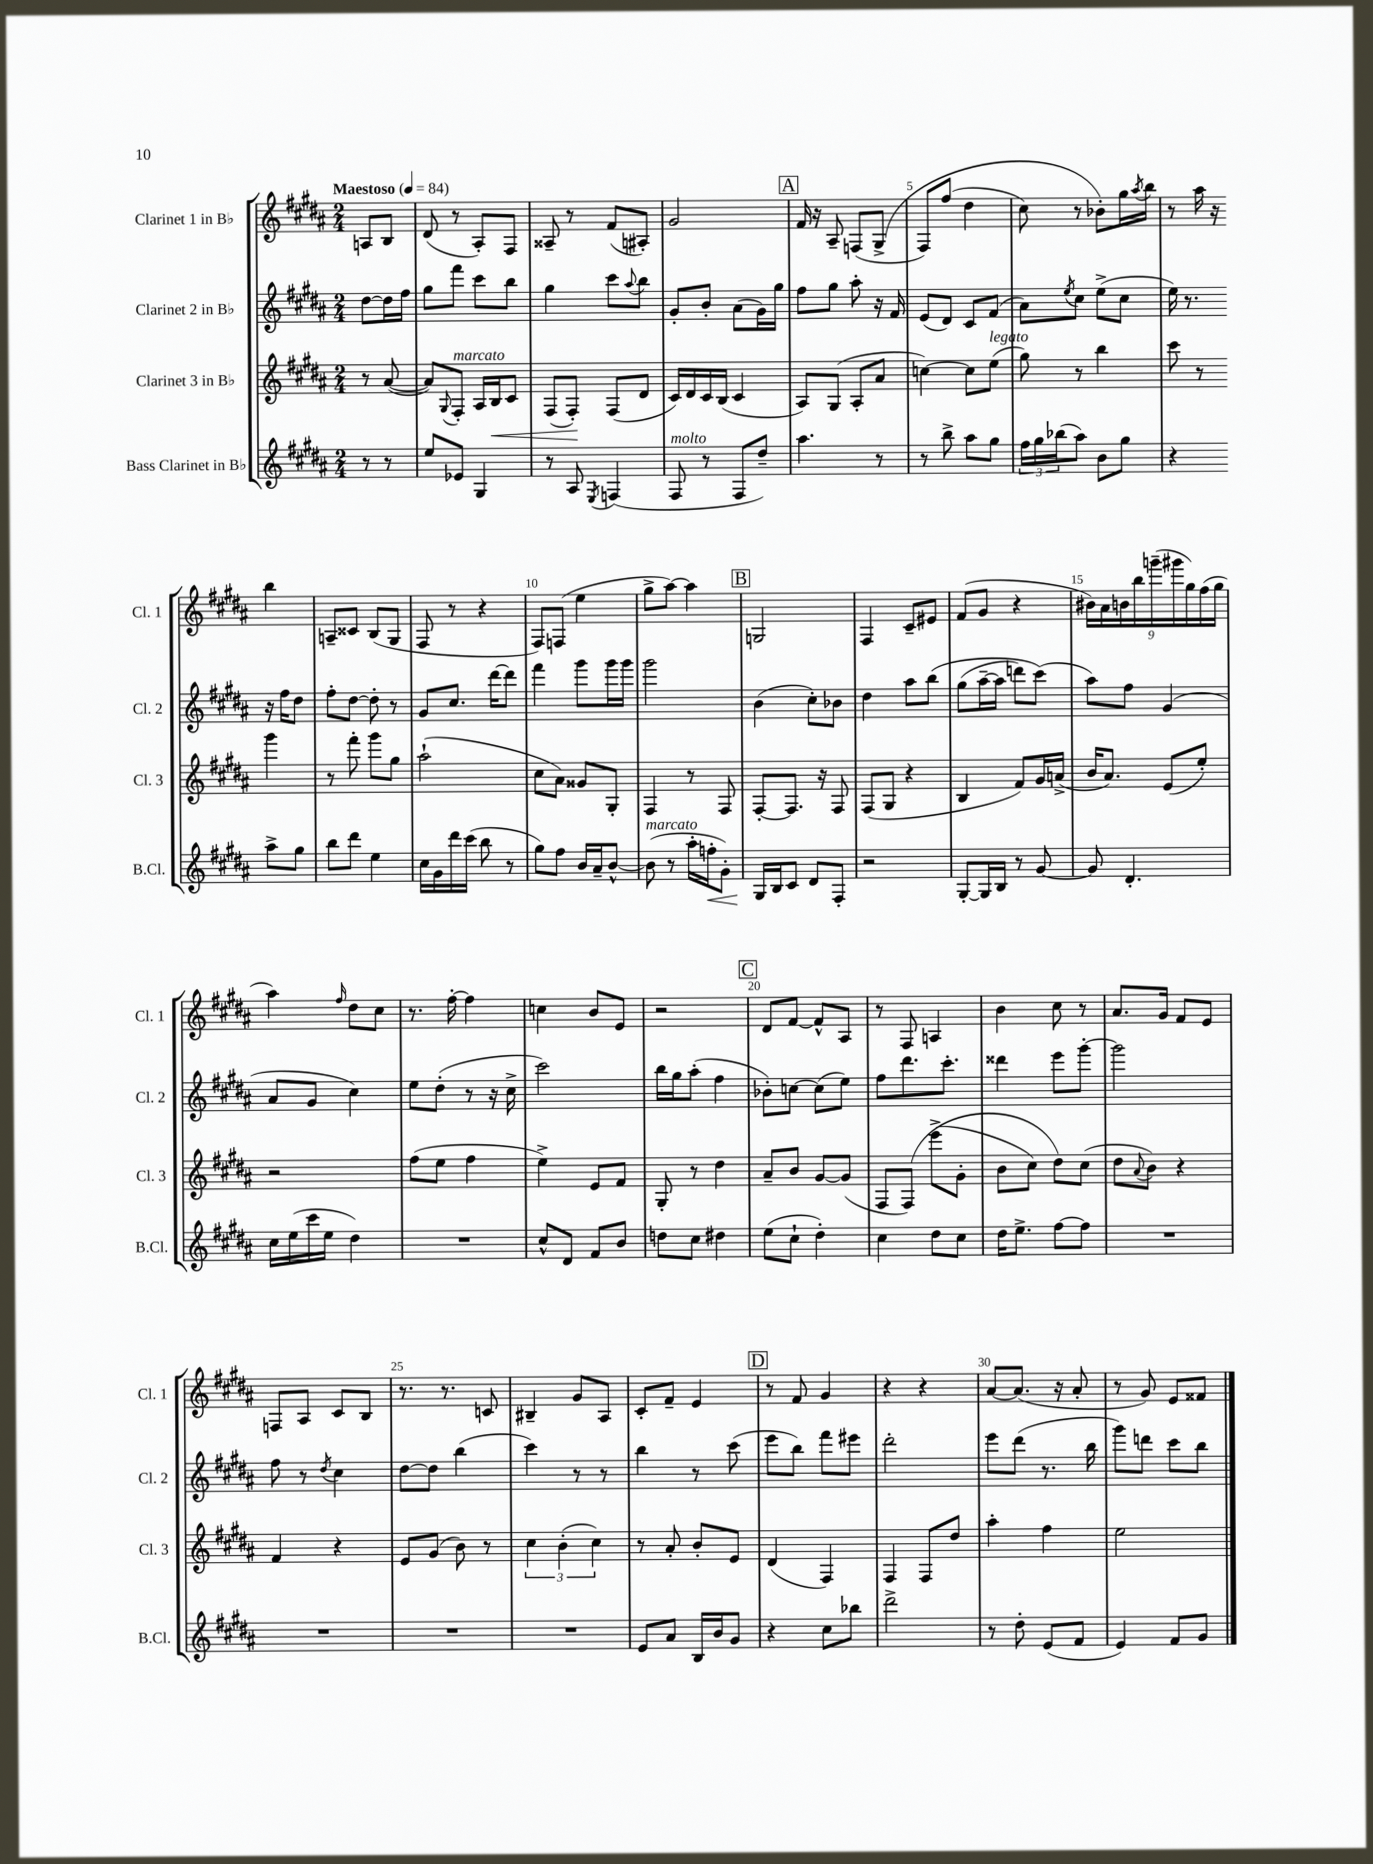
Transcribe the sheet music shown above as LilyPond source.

<<
\new StaffGroup <<
\new Staff = "s0" \with { instrumentName = "Clarinet 1 in Bb" shortInstrumentName = "Cl. 1" } {
    \clef treble \key b \major \numericTimeSignature \time 2/4 \partial 4 \tempo "Maestoso" 4 = 84
    a8 b8 |
    dis'8( r8 ais8-.) fis8 |
    aisis8-- r8 fis'8( ais8-.) |
    gis'2 |
    \mark \markup { \box "A" } fis'16 r16 ais8-- f8( gis8->\( |
    fis8) fis''8( dis''4 |
    cis''8) r8 bes'8-.\) gis''16 \acciaccatura { ais''8 } b''16 |
    r8 ais''16 r16 b''4 |
    a8-- cisis'8 b8( gis8 |
    fis8 r8 r4 |
    fis8) f8( e''4 |
    gis''8-> ais''8~) ais''4 |
    \mark \markup { \box "B" } g2 |
    fis4 cis'8-- eis'8 |
    fis'8( gis'8 r4 |
    \tuplet 9/8 { bis'16) ais'16 b'16 b''16 g'''16--( gis'''16 gis''16) fis''16( gis''16 } |
    ais''4) \grace { fis''16 } dis''8 cis''8 |
    r8. fis''16~-. fis''4 |
    c''4 b'8 e'8 |
    r2 |
    \mark \markup { \box "C" } dis'8 fis'8~ fis'8-^ ais8 |
    r8 fis8 a4 |
    b'4 cis''8 r8 |
    ais'8. gis'16 fis'8 e'8 |
    f8 ais8 cis'8 b8 |
    r8. r8. c'8 |
    bis4-- gis'8 ais8 |
    cis'8-. fis'8-- e'4 |
    \mark \markup { \box "D" } r8 fis'8 gis'4 |
    r4 r4 |
    ais'8~ ais'8.( r16 ais'8-. |
    r8 gis'8) e'8 fisis'8 \bar "|." |
}
\new Staff = "s1" \with { instrumentName = "Clarinet 2 in Bb" shortInstrumentName = "Cl. 2" } {
    \clef treble \key b \major \numericTimeSignature \time 2/4 \partial 4
    dis''8~ dis''16 fis''16 |
    gis''8 fis'''8 cis'''8 b''8 |
    gis''4 cis'''8 \appoggiatura { ais''8 } b''8 |
    gis'8-. b'8-. ais'8( gis'16) gis''16 |
    \mark \markup { \box "A" } fis''8 gis''8 ais''8-. r16 fis'16 |
    e'8( dis'8) cis'8 fis'8( |
    ais'8) \acciaccatura { e''8 } cis''8 e''8->( cis''8 |
    e''16) r8. r16 fis''16 dis''8 |
    fis''8-. dis''8~ dis''8-. r8 |
    gis'8 cis''8. dis'''16~ dis'''8 |
    fis'''4 gis'''8 gis'''16 gis'''16 |
    gis'''2 |
    \mark \markup { \box "B" } b'4( cis''8-.) bes'8 |
    dis''4 ais''8 b''8\( |
    gis''8( ais''16~-- ais''16 d'''8) cis'''8(\) |
    ais''8) fis''8 gis'4( |
    ais'8 gis'8 cis''4) |
    e''8 dis''8-.( r8 r16 cis''16-> |
    cis'''2) |
    b''16 gis''16 ais''8-.( fis''4 |
    \mark \markup { \box "C" } bes'8-.) c''8~ c''8( e''8) |
    fis''8 dis'''8. cis'''8.-. |
    disis'''4 e'''8 gis'''8~-. |
    gis'''2 |
    fis''8 r8 \acciaccatura { dis''8 } cis''4 |
    dis''8~ dis''8 b''4( |
    cis'''4) r8 r8 |
    b''4 r8 cis'''8( |
    \mark \markup { \box "D" } e'''8 b''8) fis'''8 eis'''8 |
    dis'''2-. |
    e'''8 dis'''8( r8. b''16 |
    gis'''8) d'''8 cis'''8 b''8 \bar "|." |
}
\new Staff = "s2" \with { instrumentName = "Clarinet 3 in Bb" shortInstrumentName = "Cl. 3" } {
    \clef treble \key b \major \numericTimeSignature \time 2/4 \partial 4
    r8 ais'8~( |
    ais'8) \appoggiatura { gis8 } fis8-.^\markup { \italic "marcato" } ais16 b16\< cis'8 |
    fis8( fis8-.\!) fis8( dis'8 |
    cis'16) dis'16 cis'16 b16( cis'4 |
    \mark \markup { \box "A" } ais8) gis8( ais8-. ais'8 |
    c''4~) c''8 e''8^\markup { \italic "legato" }( |
    gis''8) r8 b''4 |
    cis'''8 r8 gis'''4 |
    r8 fis'''8-. gis'''8 gis''8 |
    ais''2-!( |
    cis''8 ais'8) gisis'8 gis8-. |
    fis4 r8 fis8 |
    \mark \markup { \box "B" } fis8~-. fis8. r16 fis8 |
    fis8( gis8 r4 |
    b4 fis'8) gis'16 a'16->( |
    b'16 ais'8.) e'8( e''8-.) |
    r2 |
    fis''8( e''8 fis''4 |
    e''4->) e'8 fis'8 |
    gis8-. r8 dis''4 |
    \mark \markup { \box "C" } ais'8-- b'8 gis'8~ gis'8( |
    fis8 fis8)\( e'''8->( gis'8-. |
    b'8 cis''8) dis''8\) cis''8( |
    dis''8 \appoggiatura { ais'8 } b'8) r4 |
    fis'4 r4 |
    e'8 gis'8( b'8) r8 |
    \tuplet 3/2 { cis''4 b'4-.( cis''4) } |
    r8 ais'8-. b'8-. e'8 |
    \mark \markup { \box "D" } dis'4( fis4) |
    fis4 fis8 dis''8 |
    ais''4-. fis''4 |
    e''2 \bar "|." |
}
\new Staff = "s3" \with { instrumentName = "Bass Clarinet in Bb" shortInstrumentName = "B.Cl." } {
    \clef treble \key b \major \numericTimeSignature \time 2/4 \partial 4
    r8 r8 |
    e''8 ees'8 gis4 |
    r8 ais8 \acciaccatura { e8 } f4( |
    fis8^\markup { \italic "molto" } r8 fis8 dis''8--) |
    \mark \markup { \box "A" } ais''4. r8 |
    r8 b''8-> ais''8 gis''8 |
    \tuplet 3/2 { fis''16 gis''16 bes''16( } ais''8) b'8 gis''8 |
    r4 ais''8-> gis''8 |
    b''8 dis'''8 e''4 |
    cis''16 gis'16 dis'''16 cis'''16( b''8 r8 |
    gis''8) fis''8 b'16 ais'16-- b'8~-^ |
    b'8^\markup { \italic "marcato" }( r8 ais''16-. f''16-.\< gis'8-.) |
    \mark \markup { \box "B" } gis16\! b16 cis'8 dis'8 fis8-. |
    r2 |
    gis8~-. gis16 b16 r8 gis'8~ |
    gis'8 dis'4.-. |
    cis''16 e''16( cis'''16 e''16 dis''4) |
    R2 |
    cis''8-^ dis'8 fis'8 b'8 |
    d''8 cis''8 dis''4 |
    \mark \markup { \box "C" } e''8( cis''8-! dis''4-.) |
    cis''4 dis''8 cis''8 |
    dis''16 e''8.-> fis''8~ fis''8 |
    R2 |
    R2 |
    R2 |
    R2 |
    e'8 ais'8 b16 b'16 gis'8 |
    \mark \markup { \box "D" } r4 cis''8 bes''8 |
    dis'''2-> |
    r8 dis''8-. e'8( fis'8 |
    e'4) fis'8 gis'8 \bar "|." |
}
>>
>>
\layout { \context { \Score \override BarNumber.break-visibility = ##(#f #t #t) barNumberVisibility = #(every-nth-bar-number-visible 5) } }
